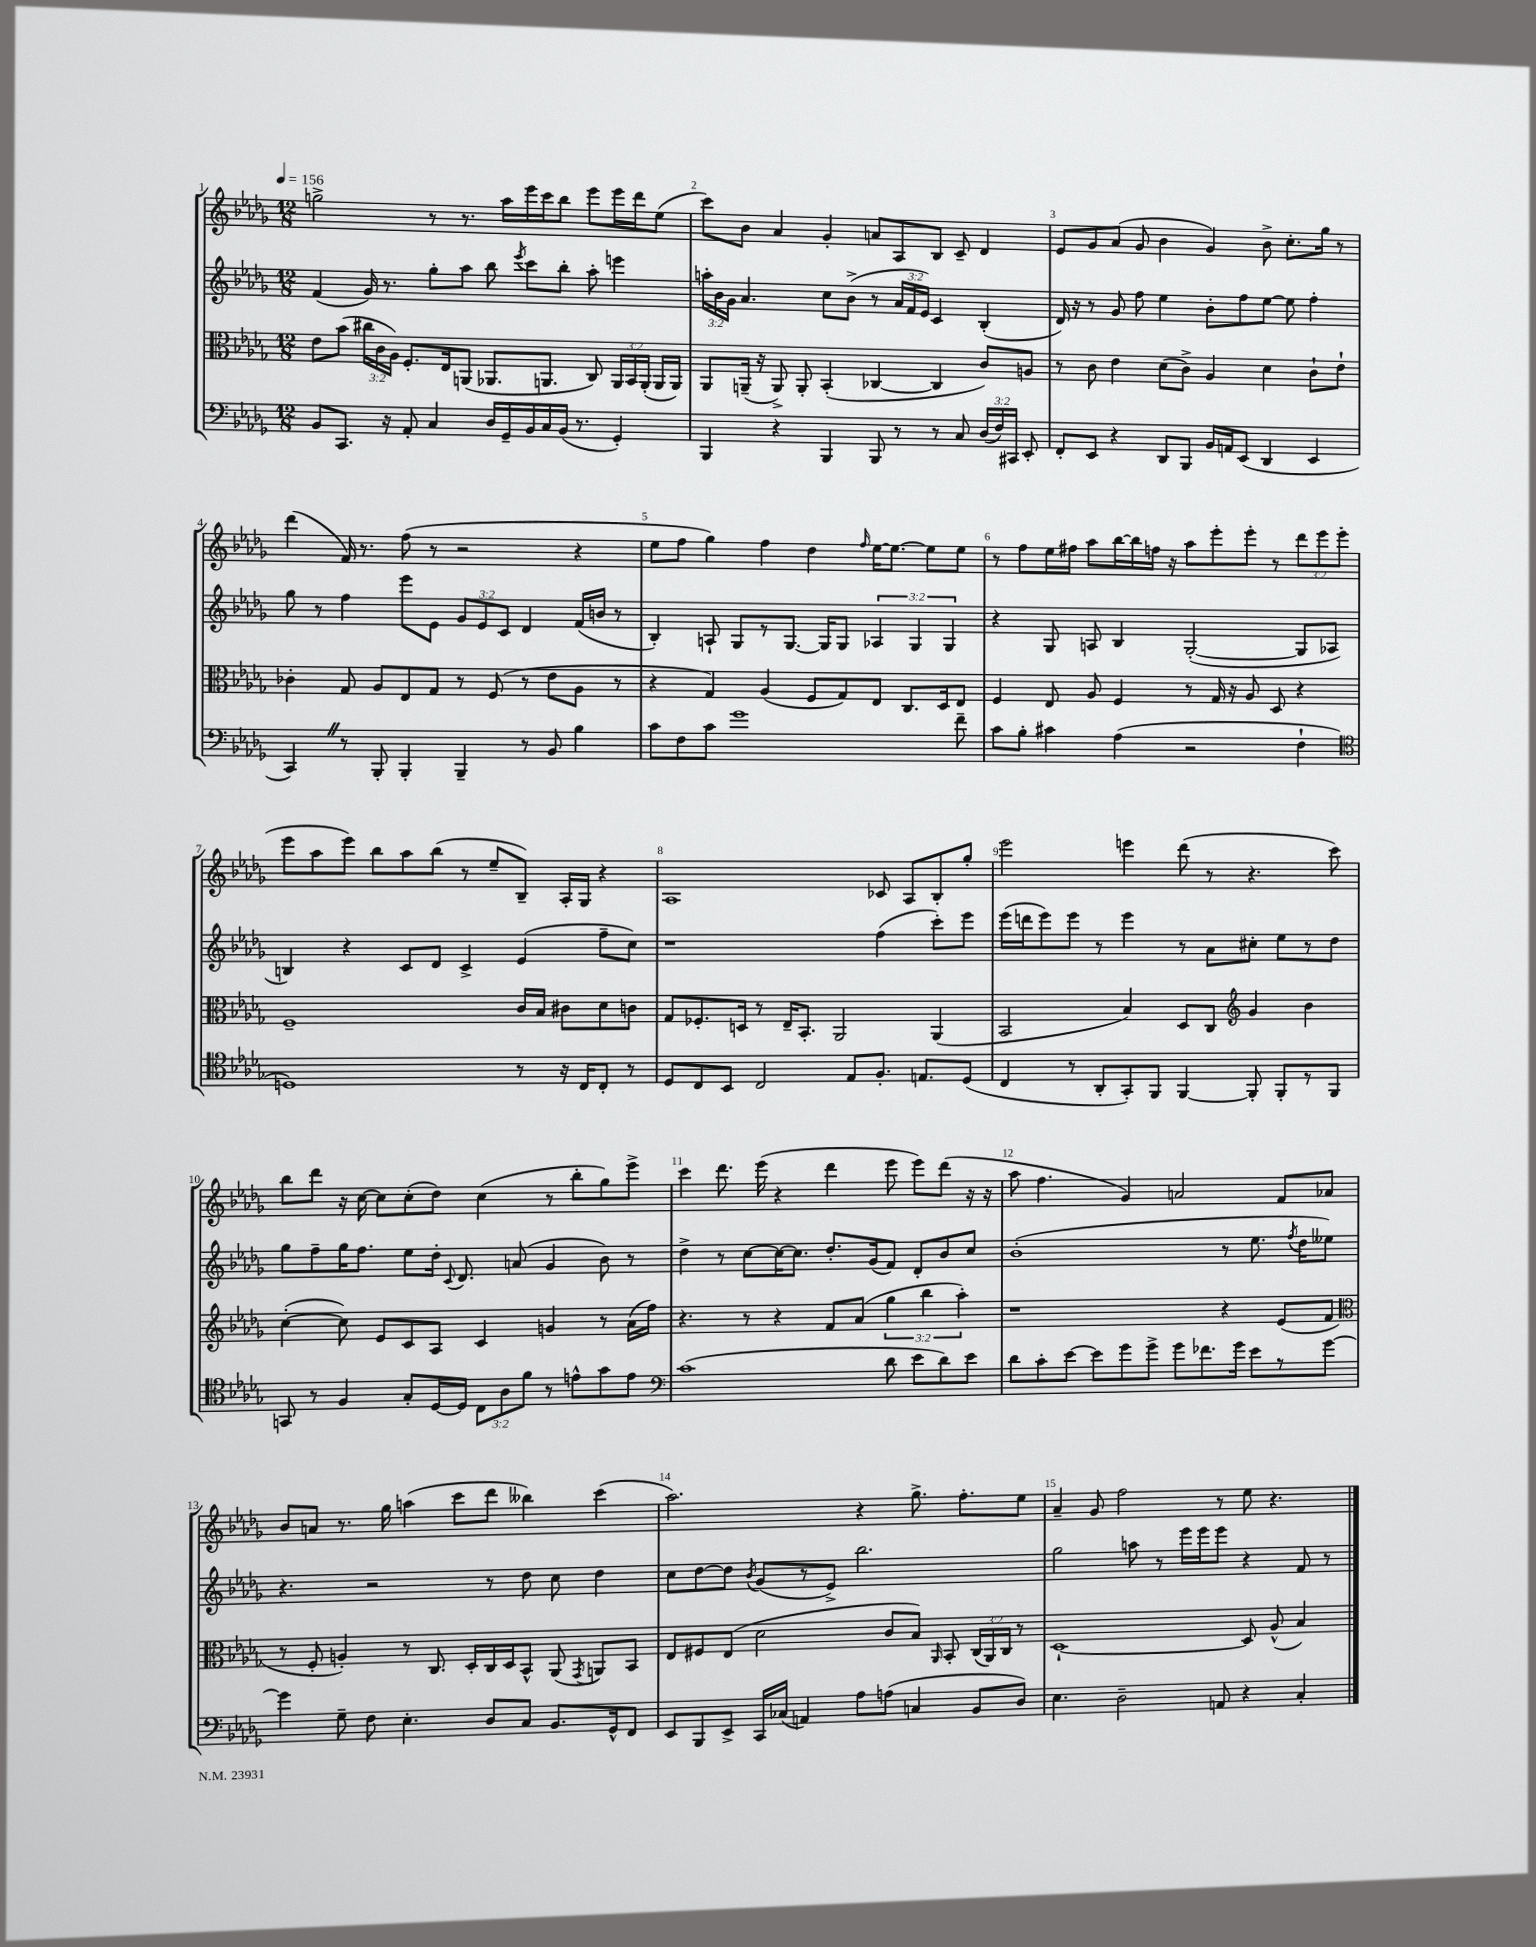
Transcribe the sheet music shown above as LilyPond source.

<<
\new StaffGroup <<
\new Staff = "s0" {
    \clef treble \key des \major \numericTimeSignature \time 12/8 \override Staff.TupletNumber.text = #tuplet-number::calc-fraction-text \tempo 4 = 156
    \autoBeamOff g''2-> r8 r8. aes''16[ ees'''16 c'''16 bes''8] ees'''8[ ees'''16 des'''16 ees''8]( |
    c'''8[) bes'8] aes'4 ges'4-. a'8[ aes8 bes8] c'8-- des'4 |
    ees'8[ ges'8 aes'8]( ges'8 bes'4 ges'4) bes'8-> c''8.[-. ges''16] r8 |
    des'''4( f'16) r8. f''8( r8 r2 r4 |
    ees''8[ f''8] ges''4) f''4 des''4 \grace { f''16 } ees''16[~ ees''8.]~ ees''8[ ees''8] |
    r8 f''8[ ees''16 fis''16] aes''8[ bes''16~ bes''16 f''16] r16 aes''8[ ees'''8-. ees'''8]-. r8 \tuplet 3/2 { des'''8[ ees'''8 ees'''8]( } |
    ees'''8[ aes''8 ees'''8]) bes''8[ aes''8 bes''8]( r8 ees''8[-- bes8]--) aes16[-. ges16] r4 |
    aes1 ces'8 aes8[ bes8-. ges''8]-. |
    ees'''2 e'''4 des'''8( r8 r4. c'''8) |
    bes''8[ des'''8] r16 c''16~ c''8[ c''8-.( des''8]) c''4( r8 bes''8[-. ges''8) ees'''8]-> |
    c'''4 des'''8. ees'''16( r4 des'''4 ees'''8 ees'''8[) des'''8]( r16 r16 |
    aes''8 f''4. ges'4) a'2 f'8[ aes'8] |
    bes'8[ a'8] r8. ges''16 a''4( c'''8[ des'''8] beses''4) c'''4( |
    aes''2.) r4 ges''8.-> f''8.[-. ees''8] |
    aes'4-- ges'8 f''2 r8 ees''8 r4. \bar "|." |
}
\new Staff = "s1" {
    \clef treble \key des \major \numericTimeSignature \time 12/8 \override Staff.TupletNumber.text = #tuplet-number::calc-fraction-text
    \autoBeamOff f'4( ges'16) r8. ges''8[-. aes''8] bes''8 \acciaccatura { ees'''8 } c'''8[ bes''8]-. aes''8-. e'''4 |
    \tuplet 3/2 { a''16[-. bes'16 ges'16] } aes'4. c''8[ bes'8]->( r8 \tuplet 3/2 { aes'16[ f'16 ees'16]) } c'4 bes4-.( |
    des'16) r16 r8 ges'8 f''8 ees''4 bes'8[-. f''8 ees''8]~ ees''8 f''4-. |
    ges''8 r8 f''4 ees'''8[ ees'8] \tuplet 3/2 { ges'8[ ees'8 c'8] } des'4 f'16[( b'16] r8 |
    bes4-.) a8-! ges8[ r8 ges8.]~ ges16[ ges8] \tuplet 3/2 { aes4 ges4 ges4 } |
    r4 ges8 a8 bes4 ges2~-.( ges8[ aes8] |
    b4) r4 c'8[ des'8] c'4-> ees'4( f''8[-- c''8]) |
    r1 f''4( c'''8[-.) ees'''8] |
    ees'''16[( d'''16 ees'''8) ees'''8] r8 ees'''4 r8 aes'8[ cis''8]-. ees''8[ r8 des''8] |
    ges''8[ f''8-- ges''16 f''8.] ees''8[ des''16]-. \appoggiatura { c'8 } des'8. a'8( ges'4 bes'8) r8 |
    des''4-> r8 c''8[~ c''16~ c''8.] des''8.[-. ges'16( f'8]) des'8[-. bes'8 c''8] |
    bes'1-.( r8 ees''8. \acciaccatura { f''8 } des''16[ eeses''8]) |
    r4. r2 r8 des''8 c''8 des''4 |
    c''8[ des''8~ des''8] \acciaccatura { bes'8 } ges'8[( r8 ees'8]->) bes''2. |
    ges''2 a''8 r8 ees'''16[ ees'''16 ees'''8] r4 f'8 r8 \bar "|." |
}
\new Staff = "s2" {
    \clef alto \key des \major \numericTimeSignature \time 12/8 \override Staff.TupletNumber.text = #tuplet-number::calc-fraction-text
    \autoBeamOff ees'8[ bes'8]( \tuplet 3/2 { cis''16[ c'16 aes16]) } f8.[-. ees16 a,8]( aes,8.[ a,8.] c8) \tuplet 3/2 { a,16[ bes,16 a,16]-.( } a,16[ a,16]) |
    aes,8[ a,16]--( r16 a,8->) a,8-. bes,4-.( ces4~ ces4 c'8[) a8] |
    r8 c'8 ees'4 des'8[( c'8]->) aes4 des'4 c'8[-! ees'8]-! |
    ces'4-. ges8 aes8[ ees8 ges8] r8 f8( r8 ees'8[ aes8] r8 |
    r4 ges4) aes4( f8[ ges8) ees8] c8.[ des16 ees8] |
    f4 ees8 aes8 f4 r8 ges16 r16 aes8 des8 r4 |
    f1-- c'16[ bes16] cis'8[ des'8 c'8] |
    ges8[ fes8.-. d16] r8 ees16[-- bes,8.]-. aes,2 aes,4( |
    bes,2 bes4) des8[ c8] \clef treble ges'4 bes'4 |
    c''4~-.( c''8) ees'8[ c'8 aes8] c'4 g'4 r8 aes'16[( f''16]) |
    r4. r8 r4 f'8[ aes'8]( \tuplet 3/2 { ges''4 bes''4 aes''4-.) } |
    r1 r4 ees'8[( f'8] |
    \clef alto r8 f8-. a4-.) r8 c8. des16[-. c16 des16 bes,8]-^ aes,8( \acciaccatura { ges,8 } a,8[) bes,8] |
    ees8[ fis8 ees8]( des'2 c'8[ bes8]) \grace { aes,16 } bes,8-. \tuplet 3/2 { c16[( aes,16) c16] } r8 |
    des1~-! des8 aes8-^( bes4) \bar "|." |
}
\new Staff = "s3" {
    \clef bass \key des \major \numericTimeSignature \time 12/8 \override Staff.TupletNumber.text = #tuplet-number::calc-fraction-text
    \autoBeamOff bes,8[ c,8.] r16 aes,8-. c4 des16[ ges,16-- bes,16 c16 bes,16]( r8. ges,4-.) |
    bes,,4 r4 bes,,4 bes,,8 r8 r8 c8 \tuplet 3/2 { des16[( f16) cis,16] } ees,8-. |
    f,8[-. ees,8] r4 des,8[ bes,,8] bes,16[ a,16 ees,8]( des,4 ees,4 |
    c,4) \once \override BreathingSign.text = \markup { \musicglyph "scripts.caesura.straight" } \breathe r8 bes,,8-. bes,,4-. bes,,4-- r8 bes,8 bes4 |
    c'8[ f8 c'8] ges'1 f'8-- |
    c'8[ bes8]-. cis'4 aes4( r2 f4-! |
    \clef tenor d1) r8 r16 c16[ c8]-. r8 |
    des8[ c8 bes,8] c2 ees8[ f8.]-. e8.[ des8]( |
    c4 r8 aes,8[-. ges,8-.) f,8] f,4~ f,8-. f,8[-. r8 f,8] |
    g,8 r8 f4 ges8[-. des16~ des16] \tuplet 3/2 { c8[ aes8 f'8] } r8 e'8[-^ ges'8 e'8] |
    \clef bass c'1( des'8 ees'8[ des'8) ees'8] |
    des'8[ c'8-. ees'8]~ ees'8[ ges'8 ges'8]-> ges'8[ fes'8. ges'16] ees'8[ r8 ges'8]~ |
    ges'4 ges8-- f8 ees4.-. des8[ c8] bes,8.[ ges,16-^ f,8] |
    ees,8[ bes,,8 ees,8]-> c,16[ ces16]( a,4) aes8[ a8]( c4 bes,8[ des8]) |
    ees4. des2-- a,8 r4 c4-. \bar "|." |
}
>>
>>
\layout { \context { \Score \override BarNumber.break-visibility = ##(#f #t #t) barNumberVisibility = #all-bar-numbers-visible } }
